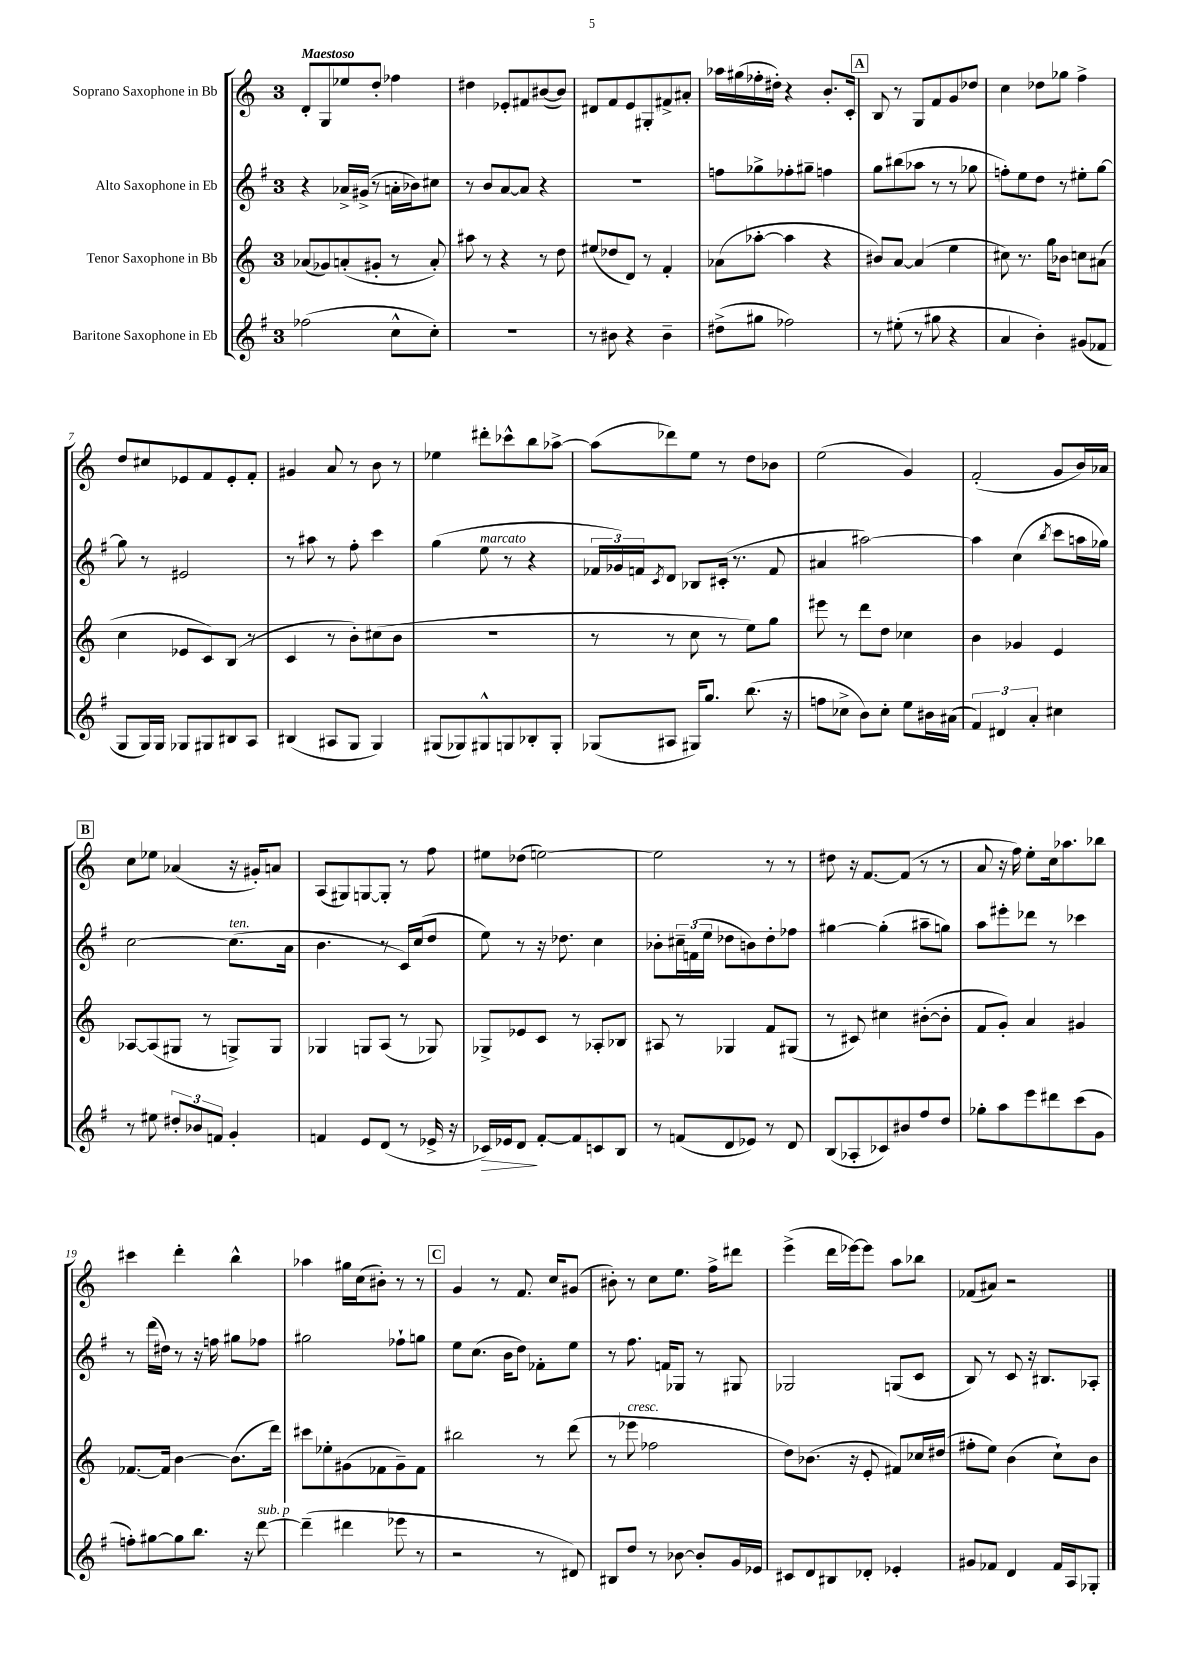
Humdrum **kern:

**kern	**dynam	**kern	**kern	**kern
*part4	*part4	*part3	*part2	*part1
*staff4	*staff4	*staff3	*staff2	*staff1
*I"Baritone Saxophone in Eb	*	*I"Tenor Saxophone in Bb	*I"Alto Saxophone in Eb	*I"Soprano Saxophone in Bb
*clefG2	*	*clefG2	*clefG2	*clefG2
*k[f#]	*	*k[]	*k[f#]	*k[]
*M3/4	*	*M3/4	*M3/4	*M3/4
=1	=1	=1	=1	=1
!	!	!	!	!LO:TX:a:B:t=Maestoso
(2ff-X\	.	(8a-X/L	4r	8d'/L
.	.	8g-X/)	.	8G/
.	.	(8an'/	16a-X^/LL	8ee-X/
.	.	.	(16g#X^/JJ	.
.	.	8g#X'/J	8r	8dd'/J
8cc^^\L	.	8r	16an'\LL	4ff-X\
.	.	.	16b-X\J)	.
8cc'\J)	.	8a'/)	8cc#X\J	.
=2	=2	=2	=2	=2
2.r	.	8aa#X\	8r	4dd#X\
.	.	8r	8b/L	.
.	.	4r	[8a/	8e-X'/L
.	.	.	8a/J]	8f#X/
.	.	8r	4r	([8b#X/
.	.	8dd\	.	8b#/J])
=3	=3	=3	=3	=3
8r	.	(8ee#X/L	2.r	8d#X/L
8b#X\	.	8dd-X/	.	8f/
4r	.	8d/J)	.	8e/
.	.	8r	.	8G#X'/
4b#~\	.	4f'/	.	8f#X^/
.	.	.	.	8a#X'/J
=4	=4	=4	=4	=4
(8dd#X^\L	.	(8a-X\L	8ffn\L	16aa-X\LL
.	.	.	.	(16gg#X\
8gg#X\J	.	[8aa-X'\J	8gg-X^\	16ff-X'\
.	.	.	.	16dd#X'\JJ)
2ff-X\)	.	4aa-\]	8ff-X'\	4r
.	.	.	8gg#X~\J	.
.	.	4r	4ffn\	8.b'/L
.	.	.	.	16c'/Jk
!!LO:REH:place=s1:t=A
=5	=5	=5	=5	=5
8r	.	8b#X/L)	8gg\L	8B/
(8ee#X'\	.	[8a/J	(8bb#X\	8r
8r	.	(4a/]	8aa-X\J	8G/L
8gg#X\	.	.	8r	8f/
4r	.	4ee\	8r	8g/
.	.	.	8gg-X\	8dd-X/J
=6	=6	=6	=6	=6
4a/	.	8cc#X\)	8ffn'\L)	4cc\
.	.	8.r	8ee\	.
4b'\)	.	.	8dd\J	8dd-X\L
.	.	16gg\KL	.	.
.	.	8b-X\J	8r	8gg-X\J
(8g#X/L	.	8ccn\L	8ee#X'\L	4ff^\
8f-X/J	.	(8a#X\J	[8gg\J	.
!!LO:LB:g=z
=7	=7	=7	=7	=7
8G/L	.	4cc\	8gg\]	8dd/L
16G/L)	.	.	8r	8cc#X/
16G/JJ	.	.	.	.
8G-X/L	.	8e-X/L	2e#X/	8e-X/
8G#X/	.	8c/)	.	8f/
8B#X/	.	(8B/J	.	8e-'/
8A/J	.	8r	.	8f'/J
=8	=8	=8	=8	=8
(4B#X/	.	4c/	8r	4g#X/
.	.	.	8aa#X\	.
8A#X/L	.	8r	8r	8a/
8G/J	.	8b'\L)	8ff#'\	8r
4G/)	.	(8cc#X\	4ccc\	8b\
.	.	8b\J	.	8r
=9	=9	=9	=9	=9
(8G#X/L	.	2.r	(4gg\	4ee-X\
8G-X/)	.	.	.	.
!	!	!	!LO:TX:a:i:t=marcato	!
8G#X^^/	.	.	8ee\	8ddd#X'\L
8Gn/	.	.	8r	8ccc-X^^\
8B-X'/	.	.	4r	8bb\
8G'/J	.	.	.	[8aa-X^\J
=10	=10	=10	=10	=10
(8G-X/L	.	8r	24f-X/LL	(8aa-\L]
.	.	.	24g-X/)	.
.	.	.	24fn/J	.
.	.	.	8qc/	.
8A#X/J	.	8r	8d/J	8ddd-X\)
16G#X/KL)	.	8cc\	8B-X/L	8ee\J
8.gg/J	.	.	.	.
.	.	8r	(16c#X'/Jk	8r
.	.	.	8.r	.
(8.bb\	.	8ee\L)	.	8dd\L
.	.	8gg\J	8f/	8b-X\J
16r	.	.	.	.
=11	=11	=11	=11	=11
8ffn\L	.	8eee#X\	4a#X/	(2ee\
8cc-X^\J	.	8r	.	.
8b\L)	.	8ddd\L	[2aa#X\)	.
8cc-'\J	.	8dd\J	.	.
8ee\L	.	4cc-X\	.	4g/)
16b#X\L	.	.	.	.
(16a#X\JJ	.	.	.	.
=12	=12	=12	=12	=12
6f#/)	.	4b\	4aa#\]	(2f'/
6d#X/	.	.	.	.
.	.	4g-X/	(4cc\	.
6a'/	.	.	.	.
.	.	.	8qbb/	.
4cc#X\	.	4e/	8ccc\L	8g/L
.	.	.	16aan\L	16b/L)
.	.	.	16gg-X\JJ)	16a-X/JJ
!!LO:LB:g=z
!!LO:REH:place=s1:t=B
=13	=13	=13	=13	=13
8r	.	[8A-X/L	[2cc\	8cc\L
8ee#X\	.	(8A-/]	.	8ee-X\J
12dd#X'/L	.	8G#X/J	.	(4a-X/
12b-X/	.	.	.	.
.	.	8r	.	.
12fn/J	.	.	.	.
!	!	!	!LO:TX:a:i:t=ten.	!
4g'/	.	8Gn^/L)	(8.cc\L]	16r
.	.	.	.	16g#X'/KL)
.	.	8G/J	.	8an/J
.	.	.	16a\Jk	.
=14	=14	=14	=14	=14
4fn/	.	4G-X/	4.b\	(8A/L
.	.	.	.	8G#X/)
8e/L	.	8Gn/L	.	[8Gn/
(8d/J	.	(8A/J	8r	8G'/J]
8r	.	8r	16c/LL)	8r
.	.	.	(16cc/J	.
16e-X^/	.	8G-X/)	8dd/J	8ff\
16r	.	.	.	.
=15	=15	=15	=15	=15
!	!LO:HP:b	!	!	!
16c-X/LL)	>	8G-X^/L	8ee\)	8ee#X\L
16e-X/J	.	.	.	.
8d/J	.	8e-X/	8r	(8dd-X\J
[8f#'/L	]	8c/J	16r	[2een\)
.	.	.	8.dd-X\	.
8f#/]	.	8r	.	.
8cn/	.	8A-X'/L	4cc\	.
8B/J	.	8B-X/J	.	.
=16	=16	=16	=16	=16
8r	.	8A#X/	8b-X'\L	2ee\]
(8fn/L	.	8r	24cc#X~\L	.
.	.	.	(24fn\	.
.	.	.	24ee\JJ	.
8d/	.	4G-X/	8dd-X\L	.
8e-X/J)	.	.	8bn\)	.
8r	.	8f/L	8dd-'\	8r
8d/	.	(8G#X/J	8ff-X\J	8r
=17	=17	=17	=17	=17
(8B/L	.	8r	[4gg#X\	8dd#X\
8A-X'/	.	8c#X/)	.	16r
.	.	.	.	[8.f/L
8c-X/)	.	4cc#X\	(4gg#'\]	.
8b#X/	.	.	.	(8f/J]
8ff#/	.	([8b#X'\L	8aa#X~\L	8r
8dd/J	.	8b#'\J]	8ggn\J)	8r
=18	=18	=18	=18	=18
8gg-X'\L	.	8f/L	8aa\L	8a/
8aa\	.	8g'/J)	8eee#X'\	16r
.	.	.	.	16ff\)
8eee\	.	4a/	8ddd-X\J	8ee'\L
8ddd#X\	.	.	8r	16cc\k
.	.	.	.	8.aa-X\
(8ccc\	.	4g#X/	4ccc-X\	.
8g\J	.	.	.	8bb-X\J
!!LO:LB:g=z
=19	=19	=19	=19	=19
8ffn'\L)	.	[8.f-X/L	8r	4ccc#X\
[8gg#X\	.	.	(16ddd\LL	.
.	.	16f-/Jk]	16dd#X\JJ)	.
8gg#\]	.	[4b\	8r	4ddd'\
8.bb\J	.	.	16r	.
.	.	.	16ffn\	.
.	.	(8.b\L]	8gg#X\L	4bb^^\
16r	.	.	.	.
!LO:TX:a:i:t=sub. p	!	!	!	!
[8ddd\	.	.	8ff-X\J	.
.	.	16ddd\Jk)	.	.
=20	=20	=20	=20	=20
(4ddd~\]	.	8ccc#X\L	2gg#X\	4aa-X\
.	.	8ee-X'\	.	.
4ddd#X\	.	(8g#X\	.	16gg#X\LL
.	.	.	.	(16cc\J
.	.	8f-X\	.	8b#X'\J)
8eee-X\	.	8g#~\)	8ff-X`\L	8r
8r	.	8f-\J	8ggn\J	8r
!!LO:REH:place=s1:t=C
=21	=21	=21	=21	=21
2r	.	2bb#X\	8ee\L	4g/
.	.	.	(8.cc\J	.
.	.	.	.	8r
.	.	.	16b\KL	.
.	.	.	8dd\J)	8.f/
8r	.	8r	8f-X'\L	.
.	.	.	.	16cc/KL
8d#X/)	.	(8ddd\	8ee\J	(8g#X/J
=22	=22	=22	=22	=22
8B#X/L	.	8r	8r	8b#X'\)
!	!	!LO:TX:a:i:t=cresc.	!	!
8dd/J	.	8eee-X\	8.ff#\	8r
8r	.	2ff-X\	.	8cc\L
.	.	.	16fn/KL	.
[8b-X\	.	.	8G-X/J	8.ee\J
8b-'/L]	.	.	8r	.
.	.	.	.	16ff^\KL
16g/L	.	.	8G#X/	8ddd#X\J
16e-X/JJ	.	.	.	.
=23	=23	=23	=23	=23
8c#X/L	.	8dd\L)	2G-X/	(4eee^\
8d/	.	(8.b-X\J	.	.
8B#X/	.	.	.	16ddd\LL
.	.	16r	.	[16eee-X\J)
8d-X'/J	.	8e'/	.	8eee-\J]
4e-X'/	.	8f#X/L)	(8Gn/L	8aa\L
.	.	16cc-X/L	8c/J	8bb-X\J
.	.	(16dd#X/JJ	.	.
=24	=24	=24	=24	=24
8g#X/L	.	8ff#X'\L	8B/)	(8f-X/L
8f-X/J	.	8ee\J)	8r	8a#X/J)
4d/	.	(4b\	8c/	2r
.	.	.	16r	.
.	.	.	8.B#X/L	.
16f-/LL	.	8cc`\L)	.	.
16A/J	.	.	.	.
8G-X'/J	.	8b\J	8A-X'/J	.
==	==	==	==	==
*-	*-	*-	*-	*-
